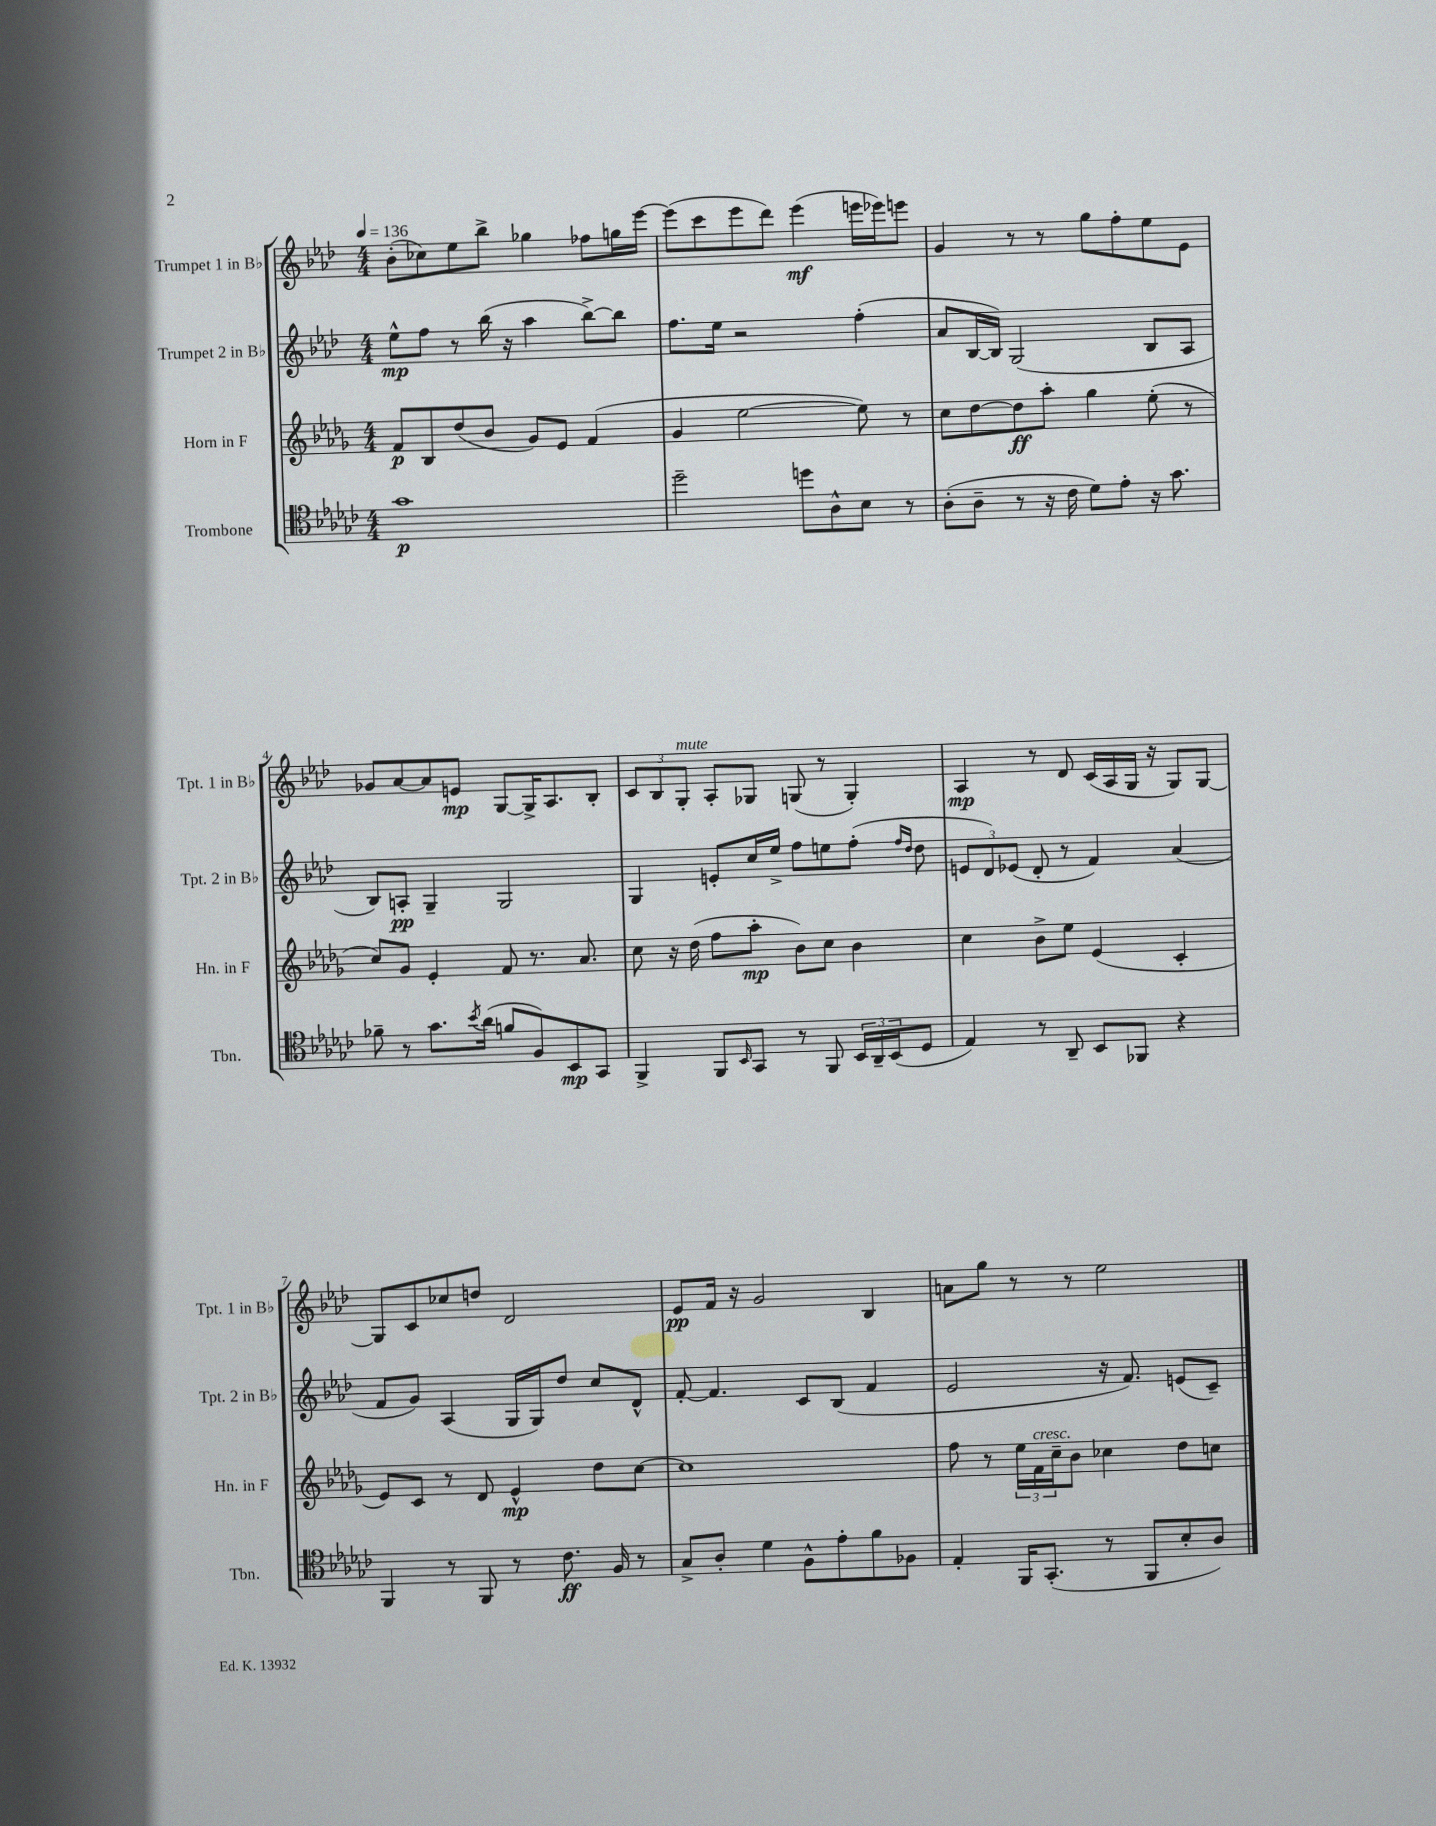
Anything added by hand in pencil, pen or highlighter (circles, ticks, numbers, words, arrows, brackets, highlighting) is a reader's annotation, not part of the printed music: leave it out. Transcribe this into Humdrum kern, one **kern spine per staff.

**kern	**kern	**kern	**kern
*staff4	*staff3	*staff2	*staff1
*clefC4	*clefG2	*clefG2	*clefG2
*k[b-e-a-d-g-c-]	*k[b-e-a-d-g-]	*k[b-e-a-d-]	*k[b-e-a-d-]
*M4/4	*M4/4	*M4/4	*M4/4
*MM136	*MM136	*MM136	*MM136
1g-	8f	8ee-^^	(8b-'
.	8B-	8ff	8cc-)
.	(8dd-	8r	8ee-
.	8b-	(16bb-	8bb-^
.	.	16r	.
.	8g-)	4aa-	4gg-
.	8e-	.	.
.	(4f	[8bb-^)	8ff-
.	.	8bb-]	16gg
.	.	.	[16eee-
=	=	=	=
2dd-~	4g-	8.ff	(8eee-]
.	.	.	8ccc
.	.	16ee-	.
.	[2ee-	2r	8eee-
.	.	.	8ddd-)
8dd	.	.	(4eee-
8A-^^	.	.	.
8B-	8ee-])	(4ff'	16eee
.	.	.	16eee-)
8r	8r	.	8eee
=	=	=	=
(8A-'	8cc	8a-	4g
8A-~	[8dd-	[16B-	.
.	.	16B-])	.
8r	8dd-]	(2G	8r
16r	8aa-'	.	8r
16c-	.	.	.
8d-)	4gg-	.	8gg
8e-'	.	.	8ff'
16r	(8ee-'	8B-	8ee-
8.g-	.	.	.
.	8r	8A-	8e-
=	=	=	=
8f-~	8cc)	8B-)	8g-
8r	8g-	8A'	[8a-
8.g-	4e-'	4G~	8a-]
.	.	.	8e
8qb-	.	.	.
(16a-	.	.	.
8f	8f	2G	[8G
8F)	8.r	.	16G^]
.	.	.	8.A-
8BB-	.	.	.
.	8.a-	.	.
8GG-	.	.	8B-'
=	=	=	=
4FF^	8cc	4G	12c
.	.	.	12B-
.	16r	.	.
.	.	.	12G'
.	(16dd-	.	.
8FF	8ff	8e'	8A-'
16qqBB-	.	.	.
8GG-	8aa-'	16cc	8G-
.	.	16ee-^	.
8r	8b-)	8ff	(8G
8FF	8cc	8ee	8r
24BB-	4b-	(8ff'	4G')
24AA-~	.	.	.
(24BB-	.	.	.
.	.	16qqff	.
.	.	16qqdd-	.
8D-	.	8dd-	.
=	=	=	=
4E-)	4cc	12e	4A-
.	.	12d-)	.
.	.	(12e-	.
8r	8b-^	8d-'	8r
8AA-~	8ee-	8r	8d-
8BB-	(4e-	4f)	(16c
.	.	.	16A-
8FF-	.	.	16G
.	.	.	16r
4r	4c'	(4a-	8G)
.	.	.	[8G
=	=	=	=
4FF	8e-)	8f	8G]
.	8c	8g)	8c
8r	8r	(4A-	8cc-
8FF	8d-	.	8dd
8r	4e-^^	16G	2d-
.	.	16G)	.
8.c-	.	8dd-	.
.	8dd-	8cc	.
16F	.	.	.
8r	[8cc	8d-^^	.
=	=	=	=
8G-^	1cc]	[8f'	8e-
8A-'	.	4.f]	16f
.	.	.	16r
4d-	.	.	2g
8F^^	.	8c	.
8e-'	.	(8B-	.
8f	.	4f	4B-
8F-	.	.	.
=	=	=	=
4E-'	8ff	2e-	8a
.	8r	.	8gg
16FF	24ee-	.	8r
.	24f	.	.
(8.GG-'	.	.	.
.	24cc~	.	.
.	8b-	.	8r
8r	4cc-	16r	2ee-
.	.	8.f)	.
8FF	.	.	.
8B-'	8dd-	(8e	.
8A-)	8cc	8c~)	.
==	==	==	==
*-	*-	*-	*-
